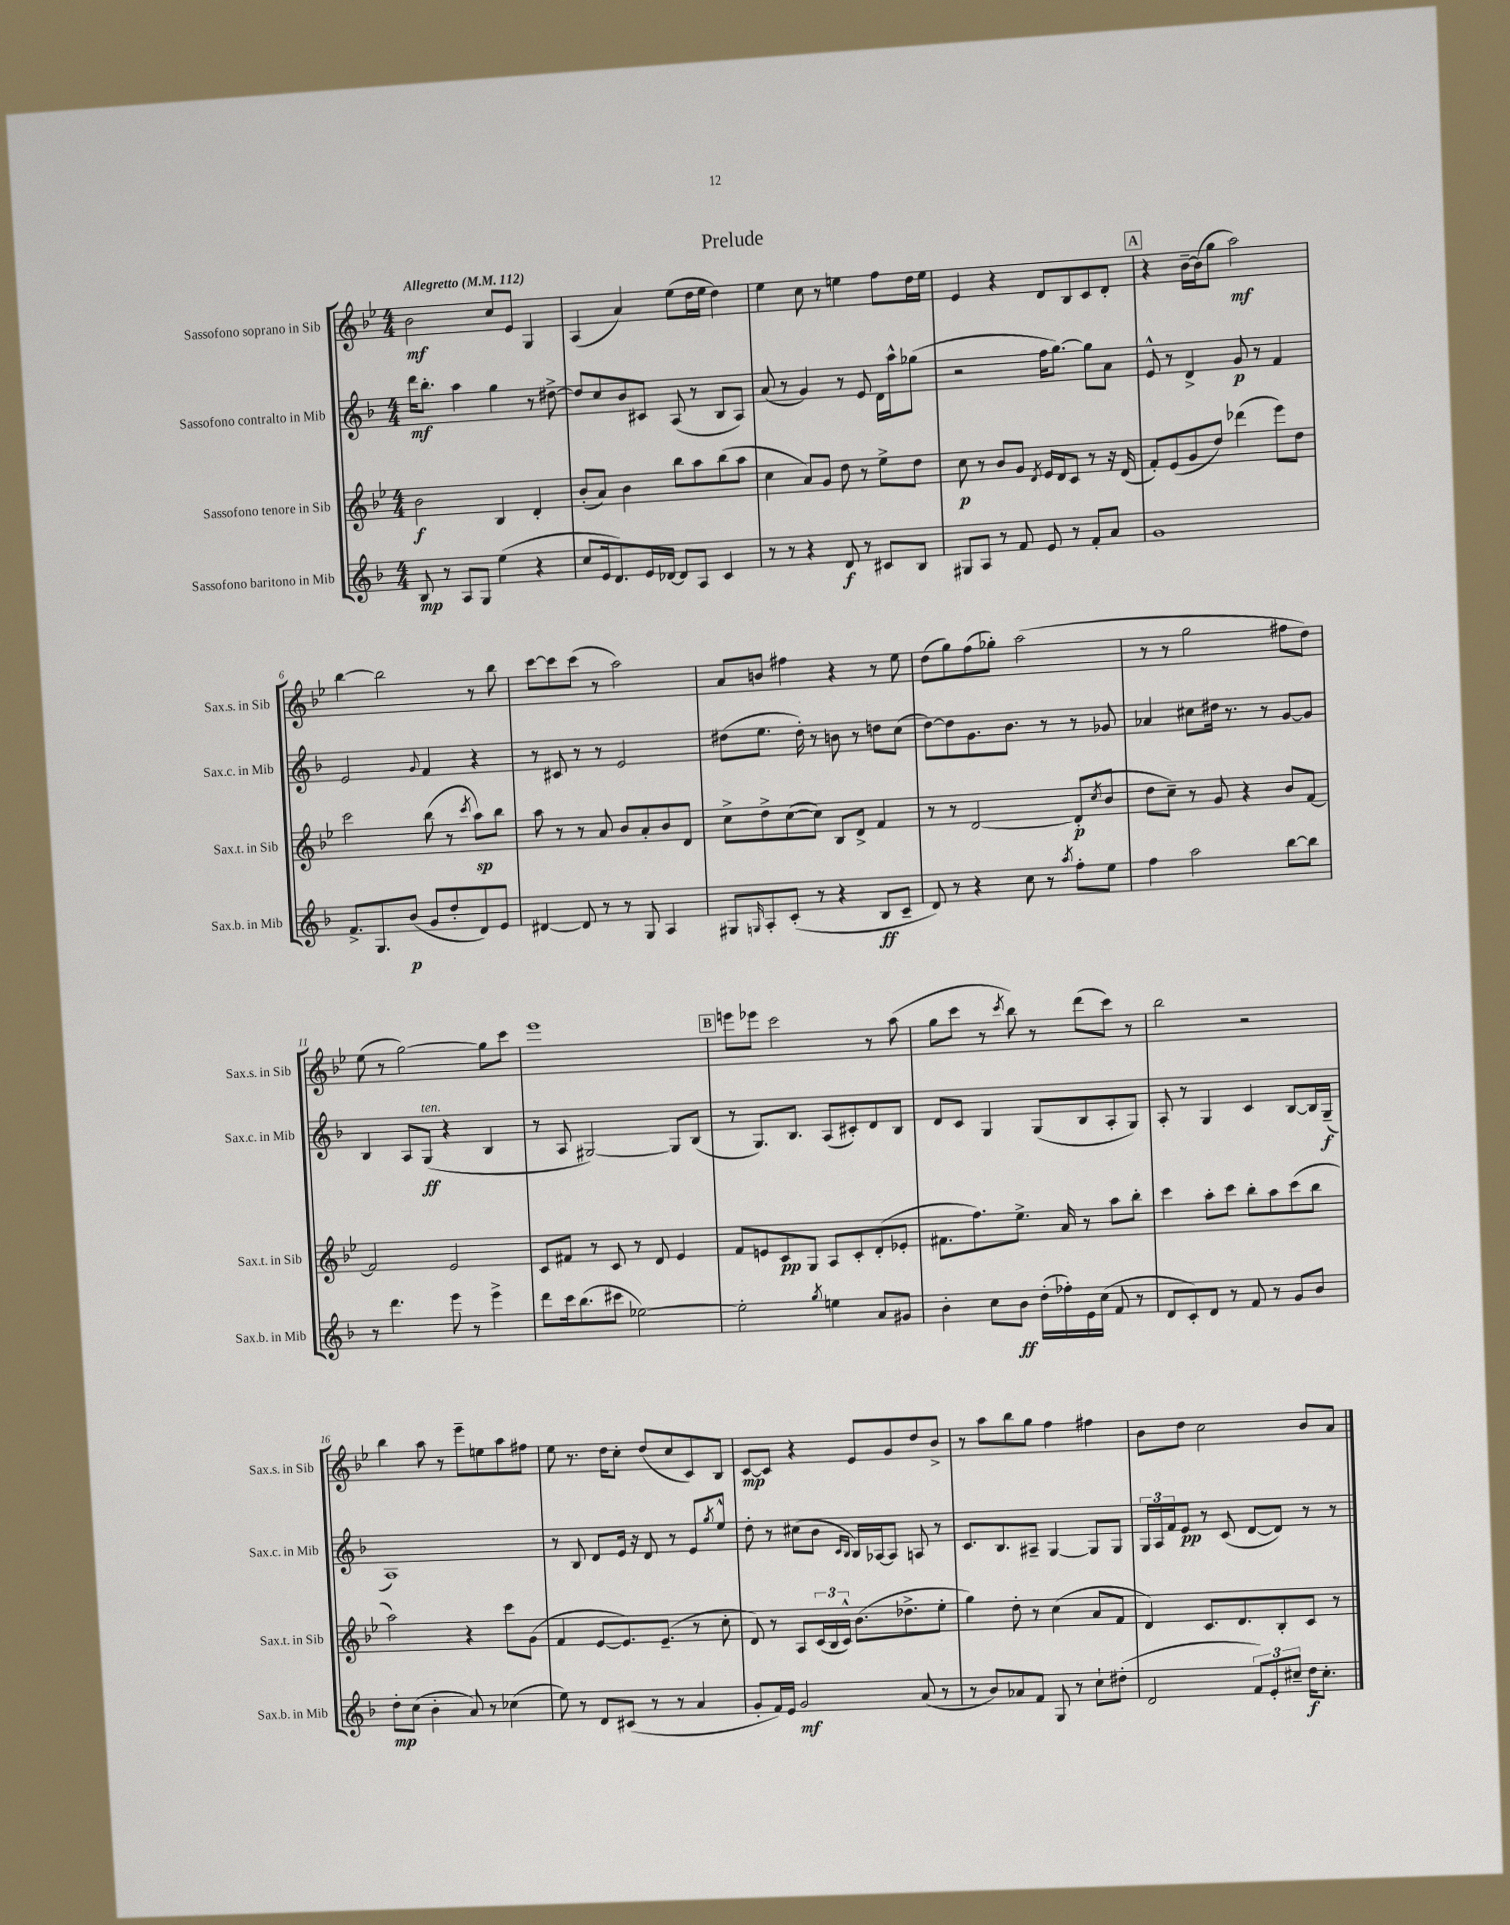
\header { title = "Prelude" }
<<
\new StaffGroup <<
\new Staff = "s0" \with { instrumentName = "Sassofono soprano in Sib" shortInstrumentName = "Sax.s. in Sib" } {
    \clef treble \key bes \major \numericTimeSignature \time 4/4 \tempo "Allegretto" 4 = 112
    bes'2\mf c''8 ees'8 g4 |
    a4( a'4) ees''8( d''16 ees''16 d''4) |
    ees''4 c''8 r8 e''4 f''8 d''16 e''16 |
    ees'4 r4 d'8 bes8 c'8 d'8-. |
    \mark \markup { \box "A" } r4 bes'16~-- bes'16( g''8 a''2\mf) |
    bes''4~ bes''2 r8 bes''8 |
    c'''8~ c'''8 c'''8( r8 a''2) |
    a'8 b'8 fis''4 r4 r8 ees''8 |
    d''8( g''8) f''8( ges''8-.) a''2( |
    r8 r8 g''2 fis''8 d''8) |
    ees''8( r8 g''2~) g''8 c'''8 |
    ees'''1 |
    \mark \markup { \box "B" } e'''8 ees'''8 c'''2 r8 a''8( |
    g''8 c'''8 r8 \acciaccatura { c'''8 } bes''8) r8 d'''8( c'''8) r8 |
    bes''2 r2 |
    bes''4 a''8 r8 ees'''8-- e''8 a''8 fis''8 |
    ees''8 r8. d''16 c''8-. d''8( c''8 c'8) bes8 |
    c'8~\mp c'8 r4 ees'8 g'8 d''8 bes'8-> |
    r8 a''8 bes''8 g''8 f''4 fis''4 |
    bes'8 d''8 c''2 bes'8 a'8 \bar "|." |
}
\new Staff = "s1" \with { instrumentName = "Sassofono contralto in Mib" shortInstrumentName = "Sax.c. in Mib" } {
    \clef treble \key f \major \numericTimeSignature \time 4/4
    d'''16\mf bes''8.-. a''4 g''4 r8 dis''8~-> |
    dis''8 c''8 bes'8 cis'8 a8( r8 bes8 a8) |
    a'8( r8 g'4) r8 e'8 d'16 a''16-^ ges''8( |
    r2 f''16 g''8.~) g''8 a'8 |
    \mark \markup { \box "A" } e'8-^ r8 d'4-> g'8\p r8 f'4 |
    e'2 \appoggiatura { g'8 } f'4 r4 |
    r8 cis'8 r8 r8 e'2 |
    dis''8( e''8. dis''16-.) r8 b'8 r8 d''8 c''8( |
    d''8~) d''8 g'8. bes'8. r8 r8 ges'8 |
    aes'4 cis''8 dis''16 r8. r8 g'8~ g'8 |
    bes4 a8 g8\ff^\markup { \italic "ten." }( r4 bes4 |
    r8 a8 gis2~) gis8 bes8( |
    \mark \markup { \box "B" } r8 g8.) bes8. a8( cis'8-.) d'8 bes8 |
    d'8 c'8 g4 g8( bes8 a8-. g8) |
    a8-. r8 g4 c'4 bes8~ bes16 g16--\f( |
    a1) |
    r8 bes8 d'8 e'16 r16 d'8 r8 e'8 \acciaccatura { g''8 } e''8-^ |
    d''8-. r8 cis''8( bes'8 \grace { c'16 bes16 } bes16) aes16~ aes8 a8 r8 |
    c'8. bes8. ais8-- g4~ g8 g8 |
    \tuplet 3/2 { g16 a16 f'16 } e'8\pp r8 c'8( d'8~ d'8) r8 r8 \bar "|." |
}
\new Staff = "s2" \with { instrumentName = "Sassofono tenore in Sib" shortInstrumentName = "Sax.t. in Sib" } {
    \clef treble \key bes \major \numericTimeSignature \time 4/4
    bes'2\f bes4 d'4-. |
    bes'8-.( a'8) bes'4 bes''8 a''8 bes''8( a''8 |
    c''4 a'8) g'8 d''8 r8 ees''8-> d''8 |
    c''8\p r8 bes'8 g'8 \acciaccatura { d'8 } ees'16 d'16 c'8 r8 r16 d'16( |
    \mark \markup { \box "A" } f'8-.) ees'8( g'8 d''8) des'''4( ees'''8) d''8 |
    c'''2 bes''8( r8 \acciaccatura { c'''8 } a''8\sp) bes''8 |
    a''8 r8 r8 a'8 bes'8 a'8-. bes'8 d'8 |
    c''8-> d''8-> c''8~( c''8) bes8 d'8-> f'4 |
    r8 r8 d'2~ d'8-.\p( \acciaccatura { c''8 } bes'8 |
    d''8 c''8--) r8 g'8 r4 bes'8 f'8~ |
    f'2 ees'2 |
    c'8 fis'8 r8 c'8 r8 d'8 ees'4 |
    \mark \markup { \box "B" } f'8 e'8 c'8\pp g8 a8 c'8-. d'8-.( ees'8-. |
    fis'8. f''8.) ees''8.-> a'16 r8 a''8 bes''8-. |
    c'''4 a''8-. c'''8 bes''8-. a''8 c'''8( bes''8 |
    a''2) r4 c'''8 g'8( |
    f'4 ees'8~ ees'8.) ees'8.--( r8 c''8-. |
    d'8) r8 a8 \tuplet 3/2 { c'16( bes16 c'16-^) } bes'8.( des''8.-> ees''8-. |
    g''4) d''8-. r8 c''4( a'8 f'8 |
    d'4) c'8. d'8. bes8-. c'8 r8 \bar "|." |
}
\new Staff = "s3" \with { instrumentName = "Sassofono baritono in Mib" shortInstrumentName = "Sax.b. in Mib" } {
    \clef treble \key f \major \numericTimeSignature \time 4/4
    bes8\mp r8 a8 g8 e''4( r4 |
    c''8 e'16 d'8.) e'16 des'16~ des'8 a8 c'4 |
    r8 r8 r4 d'8\f r8 cis'8 bes8 |
    gis8 a8 r8 f'8 e'8 r8 f'8-. a'8 |
    \mark \markup { \box "A" } g'1 |
    f'8.-> g8. bes'8\p( g'8 d''8-. d'8) e'8 |
    dis'4~ dis'8 r8 r8 g8 a4 |
    gis8 \grace { g16 } a8-. c'8-.( r8 r4 bes8\ff c'8-- |
    d'8) r8 r4 c''8 r8 \acciaccatura { a''8 } f''8-. e''8 |
    f''4 a''2 bes''8~ bes''8 |
    r8 d'''4. e'''8 r8 e'''4-> |
    d'''8 c'''16 bes''8.( cis'''8 ees''2~) |
    \mark \markup { \box "B" } ees''2-. \acciaccatura { g''8 } e''4 a'8 gis'8 |
    bes'4-. c''8 bes'8\ff d''16-.( fes''16-.) e'16 c''16( f'8 r8 |
    d'8 c'8-.) d'8 r8 f'8 r8 g'8 bes'8 |
    d''8-.\mp c''8( bes'4-. a'8) r8 ces''4( |
    e''8) r8 d'8 cis'8( r8 r8 a'4 |
    g'8-. f'16) e'16 g'2\mf a'8( r8 |
    r8 bes'8) aes'8 f'8 g8 r8 c''8-! dis''8-.( |
    d'2 \tuplet 3/2 { f'8) e'8-. cis''8-- } d''16\f cis''8.-. \bar "|." |
}
>>
>>
